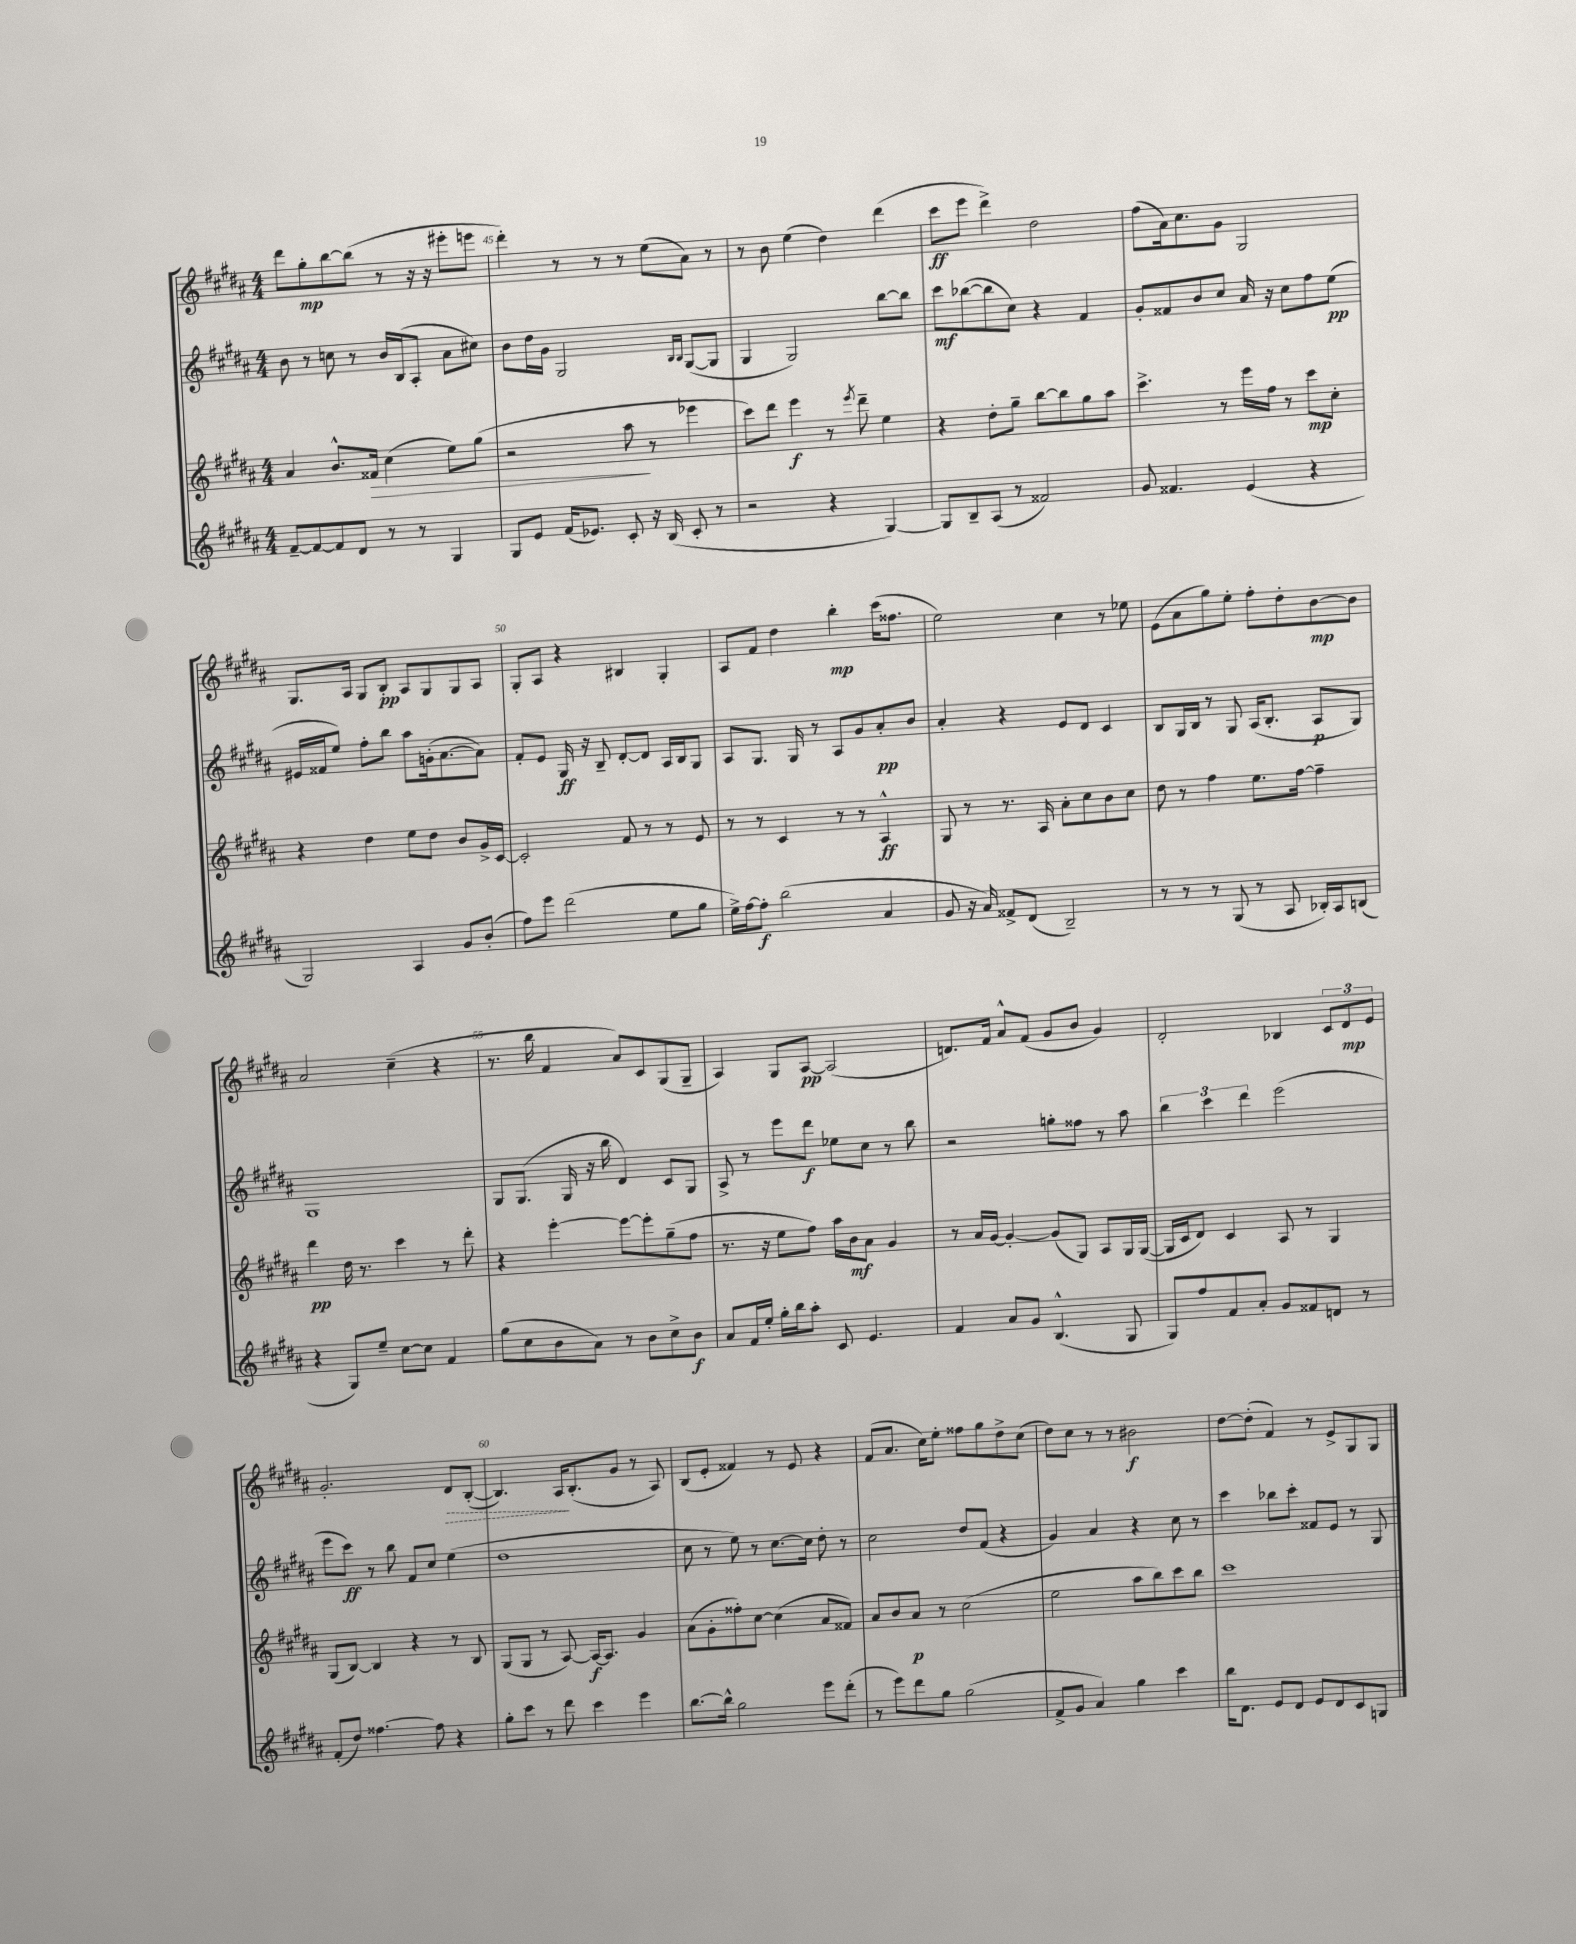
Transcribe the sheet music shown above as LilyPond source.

<<
\new StaffGroup <<
\new Staff = "s0" {
    \clef treble \key b \major \numericTimeSignature \time 4/4
    dis'''8 gis''8-.\mp b''8~ b''8( r8 r16 r16 eis'''8-. e'''8 |
    dis'''4-.) r8 r8 r8 e''8( ais'8) r8 |
    r8 b'8 e''4( dis''4) dis'''4( |
    cis'''8\ff e'''8 dis'''4->) dis''2 |
    fis''8( ais'16) cis''8. gis'8 gis2 |
    gis8. ais16 gis8 b8-.\pp ais8 gis8 gis8 ais8 |
    gis8-. ais8 r4 bis4 gis4-. |
    ais8 fis'8 dis''4 b''4-.\mp cis'''16( fisis''8. |
    e''2) cis''4 r8 ees''8 |
    e'8( ais'8 gis''8) e''8-. fis''8-. dis''8-. b'8~\mp b'8 |
    ais'2 cis''4--( r4 |
    r8. b''16 fis'4 ais'8) cis'8 gis8( gis8-- |
    ais4) gis8 ais8~\pp ais2( |
    d'8.) fis'16 ais'8-^ fis'8( gis'8 b'8 gis'4) |
    dis'2-. bes4 \tuplet 3/2 { cis'8 dis'8\mp e'8 } |
    gis'2.-. \once \override Hairpin.style = #'dashed-line dis'8\> b8~-.( |
    b4.) ais16\! b8.-.( gis'8 r8 ais8) |
    b8( e'8-. fisis'4) r8 e'8 r4 |
    fis'8( ais'8. cis''16) e''8-. fisis''8 gis''8 dis''8-> cis''8( |
    dis''8) cis''8 r8 r8 bis'2\f |
    dis''8~ dis''8-.( fis'4) r8 e'8-> gis8 gis8 \bar "|." |
}
\new Staff = "s1" {
    \clef treble \key b \major \numericTimeSignature \time 4/4
    b'8 r8 c''8 r8 b'16 b16( ais8-. ais'8 cis''8) |
    b'8 dis''16 gis'16 gis2 \grace { b16 b16 } gis8~( gis8 |
    gis4 gis2) b''8~ b''8 |
    cis'''8\mf bes''8~( bes''8 cis''8) r4 fis'4 |
    gis'8-. fisis'8 b'8 cis''8 ais'16 r16 cis''8 fis''8 e''8\pp( |
    eis'16 fisis'16 e''8) fis''8-. b''8 ais''8 g'16-.( ais'8.~ ais'8) |
    fis'8-. e'8 gis16\ff r16 b8-- dis'8~-. dis'8 ais16 b16 gis8 |
    ais8 gis8. gis16 r8 ais8 gis'8 ais'8-.\pp b'8 |
    ais'4-. r4 e'8 dis'8 cis'4 |
    b8 gis16 b16 r8 gis8 ais16( b8.-. ais8\p gis8) |
    gis1 |
    gis8 gis8.( gis16 r16 b''16 dis'4) cis'8 gis8 |
    ais8-> r8 e'''8 dis'''8\f ees''8 cis''8 r8 b''8 |
    r2 g''8-. fisis''8 r8 ais''8 |
    \tuplet 3/2 { b''4 cis'''4 dis'''4 } e'''2( |
    e'''8 cis'''8\ff) r8 b''8 fis'8 cis''8 e''4( |
    dis''1 |
    cis''8 r8 e''8) r8 cis''8.~ cis''16 dis''8-. r8 |
    cis''2 dis''8 fis'8( r4 |
    gis'4) ais'4 r4 cis''8 r8 |
    cis'''4 bes''8 cis'''8-. fisis'8 e'8 r8 gis8 \bar "|." |
}
\new Staff = "s2" {
    \clef treble \key b \major \numericTimeSignature \time 4/4
    ais'4 b'8.-^ fisis'16\> cis''4( e''8) gis''8( |
    r2 ais''8\! r8 ees'''4 |
    cis'''8) dis'''8 e'''4\f r8 \acciaccatura { e'''8 } dis'''8-- e''4 |
    r4 dis''8-. gis''8-- b''8~ b''8 gis''8 ais''8 |
    cis'''4.-> r8 e'''16 fis''16 r8 cis'''8\mp cis''8-. |
    r4 dis''4 e''8 dis''8 b'8 gis'16-> cis'16~ |
    cis'2-. fis'8 r8 r8 e'8 |
    r8 r8 cis'4 r8 r8 ais4-^\ff |
    gis8 r8 r8. ais16 ais'8-. cis''8 b'8 cis''8 |
    dis''8 r8 fis''4 e''8. fis''16~ fis''4-- |
    dis'''4\pp dis''16 r8. cis'''4 r8 dis'''8-. |
    r4 e'''4~-. e'''8~ e'''8-. gis''8--( fis''8 |
    r8. r16 e''8 fis''8) ais''16 b'16\mf ais'8 gis'4 |
    r8 ais'16 gis'16~ gis'4~-. gis'8( gis8) ais8 gis16 gis16~( |
    gis16 cis'16 dis'8) cis'4 ais8 r8 gis4 |
    gis8( b8~) b4 r4 r8 b8 |
    gis8( gis8 r8 ais8~) ais16~\f ais8. gis'4 |
    ais'8( gis'8-. fisis''8-.) cis''8~ cis''4( ais'8 fisis'8) |
    ais'8 b'8 ais'8\p r8 cis''2( |
    e''2 ais''8 b''8) cis'''8 b''8 |
    cis'''1 \bar "|." |
}
\new Staff = "s3" {
    \clef treble \key b \major \numericTimeSignature \time 4/4
    fis'8~-- fis'8~ fis'8 dis'8 r8 r8 gis4 |
    gis8 e'8 fis'16( ees'8.) cis'8-. r16 b16( cis'8-. r8 |
    r2 r4 gis4~) |
    gis8 b8-- ais8( r8 fisis'2) |
    gis'8 fisis'4. e'4( r4 |
    gis2) ais4 gis'8 b'8-.( |
    fis''8) e'''8 dis'''2( e''8 gis''8 |
    e''16->) fis''16~ fis''8-.\f b''2( ais'4 |
    gis'8 r16 ais'16) fisis'8-> dis'8( b2--) |
    r8 r8 r8 gis8( r8 ais8 bes16-.) ais16 b8( |
    r4 gis8) e''8-- cis''8~ cis''8 fis'4 |
    gis''8( cis''8 b'8 ais'8) r8 b'8 cis''8-> b'8\f |
    ais'8 fis'16 e''16-. gis''16-. b''16 ais''8-. cis'8 e'4. |
    fis'4 ais'8 gis'8 b4.-^( gis8 |
    gis8) fis''8 fis'8 ais'8-. gis'8 fisis'8 d'8 r8 |
    fis'8-.( dis''8) fisis''4.~ fisis''8 r4 |
    gis''8-. cis'''8 r8 dis'''8 cis'''4 e'''4 |
    b''8.~ b''16-^ gis''2 e'''8 dis'''8-.( |
    r8 e'''8) dis'''8 gis''8 gis''2( |
    fis'8-> gis'8 ais'4) gis''4 cis'''4 |
    b''16 dis'8. e'8 dis'8 e'8 dis'8 cis'8 g8 \bar "|." |
}
>>
>>
\layout { \context { \Score currentBarNumber = #44 \override BarNumber.break-visibility = ##(#f #t #t) barNumberVisibility = #(every-nth-bar-number-visible 5) } }
